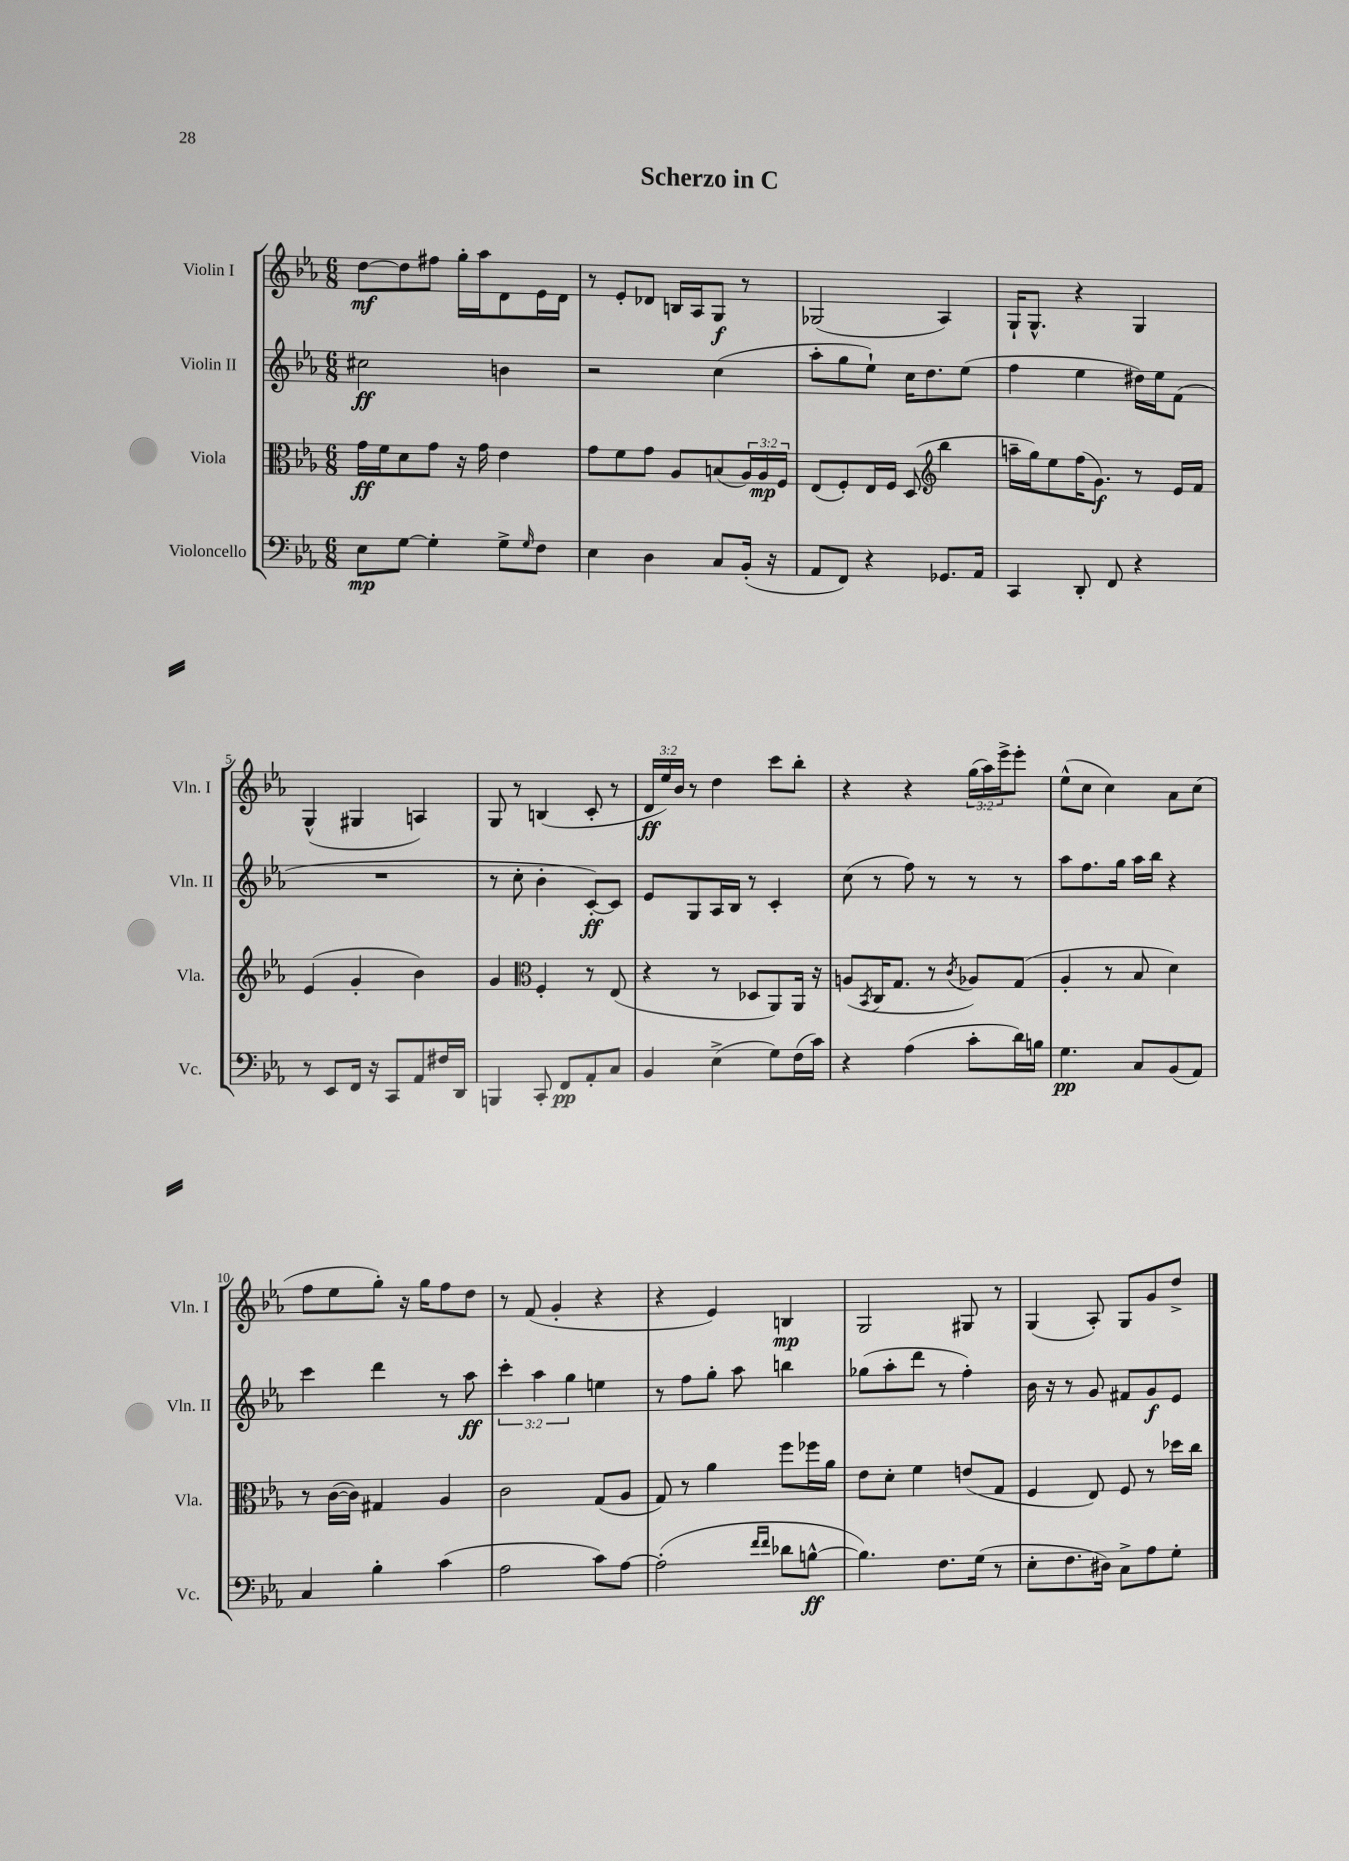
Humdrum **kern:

**kern	**kern	**kern	**kern
*staff4	*staff3	*staff2	*staff1
*clefF4	*clefC3	*clefG2	*clefG2
*k[b-e-a-]	*k[b-e-a-]	*k[b-e-a-]	*k[b-e-a-]
*M6/8	*M6/8	*M6/8	*M6/8
8E-	16g	2cc#	[8dd
.	16f	.	.
[8G	8d	.	8dd]
4G']	8g	.	8ff#
.	16r	.	16gg'
.	16g	.	16aa-
8G^	4e-	4b	8d
16qqG	.	.	.
8F	.	.	16e-
.	.	.	16d
=	=	=	=
4E-	8g	2r	8r
.	8f	.	8e-'
4D	8g	.	8d-
.	8A-	.	16B
.	.	.	16A-
8C	(8B	(4cc	8G
(16BB-'	24A-)	.	8r
.	24A-	.	.
16r	.	.	.
.	24F	.	.
=	=	=	=
8AA-	(8E-	8aa-'	(2G-
8FF)	8F')	8gg	.
4r	16E-	8ee-`)	.
.	16F	.	.
.	(8D	16cc	.
.	.	8.dd	.
*	*clefG2	*	*
8.GG-	4bb-	.	4A-)
.	.	(8ee-	.
16AA-	.	.	.
=	=	=	=
4CC	16aa~	4ff	16G`
.	16gg)	.	8.G^^
.	8ee-	.	.
8DD'	(16ff	4ee-	4r
.	8.g)	.	.
8FF	.	.	.
4r	8r	16dd#)	4G
.	.	16ee-	.
.	16e-	(8f	.
.	16f	.	.
=	=	=	=
8r	(4e-	2.r	(4G^^
8EE-	.	.	.
16FF	4g'	.	4G#
16r	.	.	.
8CC	.	.	.
8AA-	4b-)	.	4A)
16F#	.	.	.
16DD	.	.	.
=	=	=	=
4BBB	4g	8r	8G
.	.	8cc'	8r
*	*clefC3	*	*
8CC'	4F'	4b-'	(4B
8FF	.	.	.
8AA-'	8r	[8c')	8c'
8C	(8E-	8c]	8r
=	=	=	=
4BB-	4r	8e-	24d
.	.	.	24ee-)
.	.	.	24b-
.	.	8G	8r
(4E-^	8r	16A-	4dd
.	.	16B-	.
.	8D-	8r	.
8G)	8AA-)	4c'	8ccc
(16F	16AA-	.	8bb-'
16c)	16r	.	.
=	=	=	=
4r	(8A	(8cc	4r
.	8qBB-	.	.
.	16C	8r	.
.	8.G	.	.
(4A-	.	8ff)	4r
.	8r	8r	.
.	8qc	.	.
8c'	8A-)	8r	(24gg
.	.	.	24aa-)
.	.	.	24eee-^
16d)	(8G	8r	8eee-'
16B	.	.	.
=	=	=	=
4.G	4A-'	8aa-	(8ee-^^
.	.	8.ff	8cc
.	8r	.	4cc)
.	.	16gg	.
8C	8B-	16aa-	.
.	.	16bb-	.
(8BB-	4d)	4r	8a-
8AA-)	.	.	(8cc
=	=	=	=
4C	8r	4ccc	8ff
.	([16c	.	8ee-
.	16c])	.	.
4B-'	4G#	4ddd	8gg')
.	.	.	16r
.	.	.	16gg
(4c	4A-	8r	8ff
.	.	8aa-	8dd
=	=	=	=
2A-	2c	6ccc'	8r
.	.	.	(8f
.	.	6aa-	.
.	.	.	4g'
.	.	6gg	.
8c)	(8G	4ee	4r
[8A-	8A-	.	.
=	=	=	=
(2A-']	8G)	8r	4r
.	8r	8ff	.
.	4a-	8gg'	4e-)
.	.	8aa-	.
16qqf	.	.	.
16qqf	.	.	.
8d-	8ff	4bb	4B
[8B^^	16ff-	.	.
.	16a-	.	.
=	=	=	=
4.B])	8e-	(8gg-	2G
.	8d'	8aa-'	.
.	4f	8ddd	.
8.F	.	8r	.
.	(8e	4ff')	8G#
(16G	.	.	.
8r	8G	.	8r
=	=	=	=
8E-'	4F	16b-	(4G
.	.	16r	.
8.F	.	8r	.
.	8E-)	8g	8A-')
16D#)	.	.	.
8C^	8F	8f#	8G
8A-	8r	8g	8g
8G'	16dd-	8e-	8dd^
.	16cc	.	.
==	==	==	==
*-	*-	*-	*-
